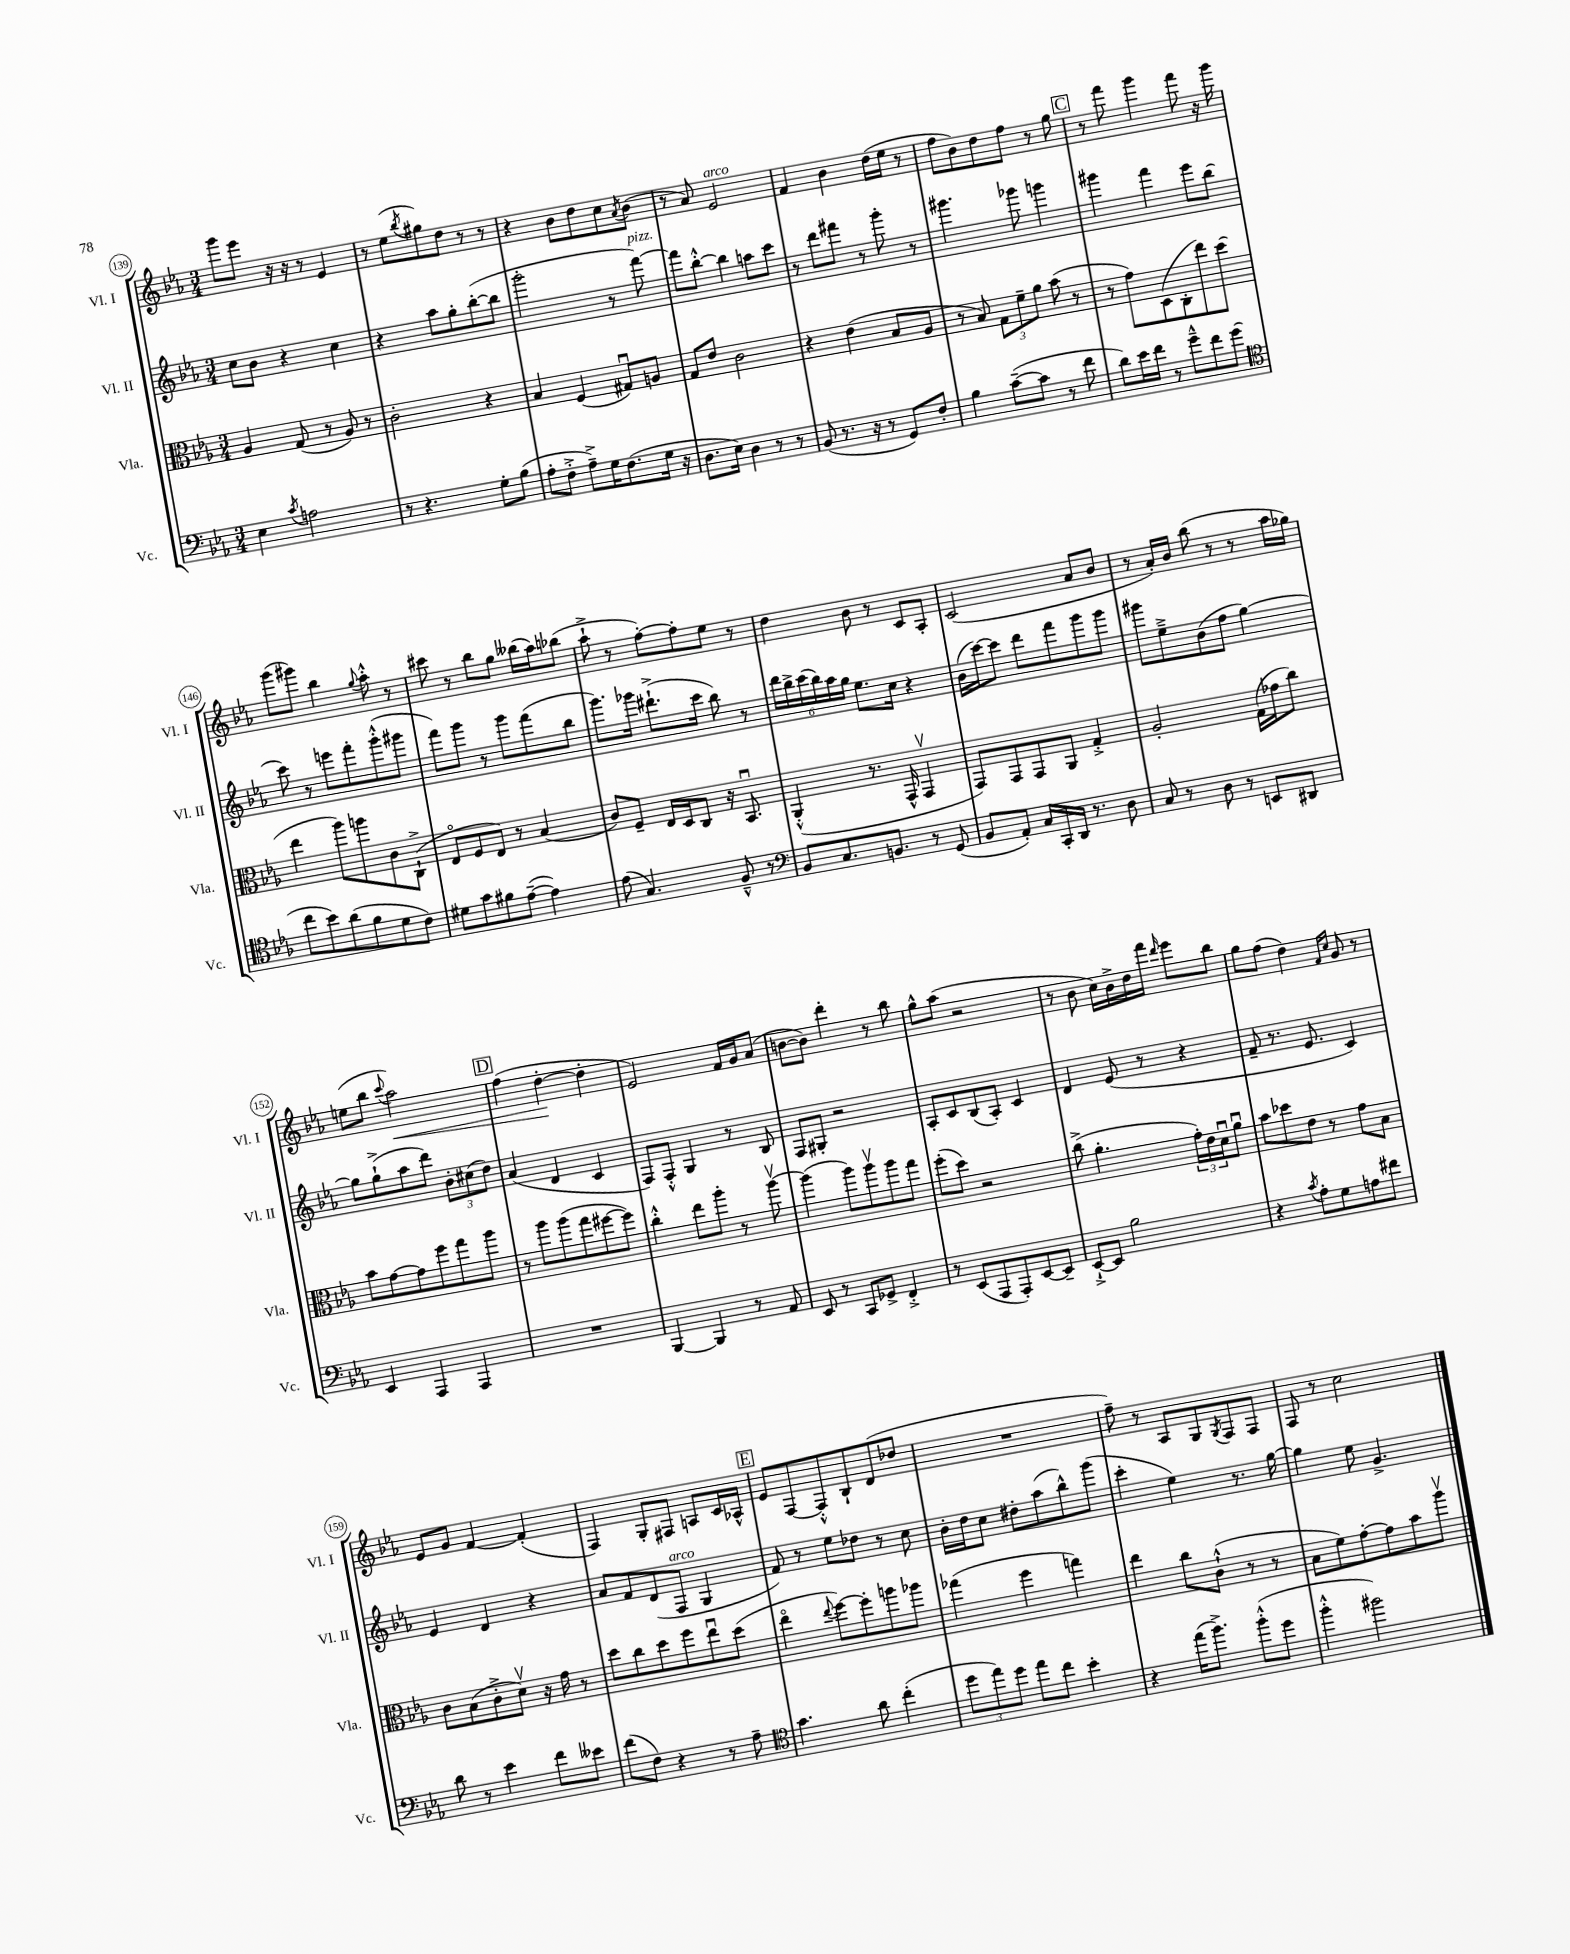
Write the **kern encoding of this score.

**kern	**kern	**kern	**kern
*staff4	*staff3	*staff2	*staff1
*clefF4	*clefC3	*clefG2	*clefG2
*k[b-e-a-]	*k[b-e-a-]	*k[b-e-a-]	*k[b-e-a-]
*M3/4	*M3/4	*M3/4	*M3/4
4E-\	4A-/	8cc\L	8ggg\L
.	.	8b-\J	8eee-\J
8qc/	.	.	.
2A\	(8G/	4r	16r
.	.	.	16r
.	8r	.	8r
.	8A-/)	4cc\	4e-/
.	8r	.	.
=	=	=	=
8r	2c'\	4r	8r
4.r	.	.	(8ee-\L
.	.	.	8qbb-/
.	.	8aa-\L	8gg#\)
.	.	8gg'\	8dd\J
8G'\L	4r	([8bb-'\	8r
(8B-\J	.	8bb-\]J	8r
=	=	=	=
8A-'\L	4B-/	2ggg'\	4r
8F'^\J	.	.	.
8A-~^\L)	(4F/	.	8b-\L
16G\K	.	.	8dd\
(8.F\	.	.	.
.	8G#u/L)	8r	8cc\
.	.	.	8qa-/
16G\Jk	8A/J	[8fff\)	(8b-\J
16r	.	.	.
=	=	=	=
8.D\L	8G/L	8fff\]L	8r
.	8e-/J	[8bb-'^^\J	8a-/)
16E-\Jk)	.	.	.
4D\	2c\	4bb-\]	2e-/
8r	.	8aa\L	.
8r	.	8ccc\J	.
=	=	=	=
(8BB-/	4r	8r	4f/
8.r	.	8ddd\L	.
.	(4e-\	8fff#\J	4b-\
16r	.	.	.
8r	.	8r	.
8GG/L)	8B-/L	8ggg'\	(16dd\LL
.	.	.	16ee-\JJ
8F'/J	8A-/J	8r	8r
=	=	=	=
4B-\	8r	4.ggg#\	8ff\L
.	8B-/)	.	8b-\)
([8c~\L	12G\L	.	8dd\
.	12f~\	.	.
8c\]J	.	8ggg-\	8ff\J
.	12a-\J	.	.
8r	(8b-\	4ggg\	8r
8f\	8r	.	8gg\
=	=	=	=
8d\L)	8r	4ggg#\	8r
16e-\L	8g\L)	.	8fff\
16f\JJ	.	.	.
8r	(8D\	4fff\	4ggg\
8g~^^\L	8C'\	.	.
8f\	8ee-\)	8eee-\L	8fff\
(8g\J	(8dd\J	(8bb-\J	16r
.	.	.	16ggg\
=	=	=	=
*clefC4	*	*	*
8cc\L	4ee-\	8ccc\)	(8ggg\L
8b-\)	.	8r	8ggg#\J)
(8a-\	8aa-\L)	8eee\L	4bb-\
8f\	8aa\	8fff'\	.
.	.	.	8qqgg/
8d\	8c\	(8ggg'^^\	8aa-'^^\
8c\J)	(8C`^\J	8ggg#\J	8r
=	=	=	=
8d#\L	8E-o/L	8fff\L)	8ccc#\
8g\	8F/	8ggg\J	8r
8f#\	8E-/J)	8r	8bb-\L
([8e-~\J	8r	8ggg\L	8gg\J
4e-\])	(4B-/	(8fff\	(16bb--\LL
.	.	.	16aa-\J)
.	.	8bb-\J	(8bb-\J
=	=	=	=
(8e-\	8c/L)	8.ggg\L)	8aa-`^\
4.G/)	8F~/J	.	8r
.	.	16ggg-\Jk	.
.	16E-/LL	(8.ddd#`^\L	[8ff'\L)
.	16D/J	.	.
.	8C/J	.	8ff'\]
.	.	16ccc\Jk	.
8F~^^/	16r	8bb-\)	8ee-\J
.	8.BB-u/	.	.
8r	.	8r	8r
=	=	=	=
*clefF4	*	*	*
8BB-/L	(4AA-'^^/	24ddd\LL	4dd\
.	.	24bb-^\	.
.	.	(24ccc\	.
8.C/	.	24bb-\)	.
.	.	24aa-\	.
.	.	24gg\JJ	.
.	8.r	8.ee-\L	8b-\
8.BB/J	.	.	.
.	.	.	8r
.	16GG^^/	16cc\Jk	.
8r	4GGv/	4r	8c/L
(8GG/	.	.	8A-'/J
=	=	=	=
8BB-/L	8GG/L)	(16b-\LL	(2c/
.	.	[16ccc\J)	.
8AA-'/J)	8GG/	8ccc\]J	.
16C/LL	8GG/	8ddd\L	.
16CC'/	.	.	.
16DD/JJ	8AA-/J	8fff\	.
8.r	.	.	.
.	4G'^/	8ggg\	8a-/L
8D\	.	8ggg\J	8b-/J
=	=	=	=
8C/	2A-'/	8ggg#\L	8r
8r	.	8ee-~^\	16a-'/LL)
.	.	.	16b-/JJ
8D\	.	(8b-\	(8bb-\
8r	.	8ff\J	8r
8EE/L	(16G\LL	[4gg\)	8r
.	16g-\J	.	.
8DD#/J	8cc\J)	.	16aa-\LL
.	.	.	16gg-\JJ)
=	=	=	=
4EE-/	8b-\L	8gg\]L	(8ee\L
.	[8g\	(8gg`^\	8bb-\J
.	.	.	8qqccc/
4AAA-/	8g\]	8aa-\	2aa-\)
.	8ff\	8ddd\J)	.
4AAA-/	8gg\	12b-'\L	.
.	.	(12cc#\	.
.	8aa-\J	.	.
.	.	12dd\J)	.
=	=	=	=
2.r	8r	(4a-/	(4ff\
.	8aa-\L	.	.
.	(8aa-\	4d/	[4dd'\
.	8gg\	.	.
.	[8ff#\	4c/	4dd'\]
.	8ff#\]J)	.	.
=	=	=	=
[4BBB-/	4cc'^^\	8F/L)	2e-/)
.	.	8F'^^/J	.
4BBB-/]	8ee-\L	4G/	.
.	8aa-'\J	.	.
8r	8r	8r	16f/LL
.	.	.	16g/J
8AA-/	[8aa-v\	8B-/	(8a-/J
=	=	=	=
8EE-/	(4aa-\]	8F/L	[8b\L
8r	.	8G#'/J	8b\]J)
8CC/L	8aa-\L)	2r	4ddd'\
8GG-^/J	8aa-v\	.	.
4FF'^/	8aa-\	.	8r
.	8gg\J	.	8bb-\
=	=	=	=
8r	(8ff'\L	8A-'/L	8gg^^\L
(8EE-/L	8dd\J)	8c/	(8aa-\J
8AAA-/	2r	(8B-/	2r
8AAA-'/)	.	8A-'/J)	.
[8EE-/	.	4c/	.
8EE-~/]J	.	.	.
=	=	=	=
[8EE-`^/L	(8cc^\	4d/	8r
8EE-/]J	4.a-'\	.	8b-\
2B-\	.	(8e-/	16cc\LL)
.	.	.	16b-^\
.	.	8r	16dd\
.	.	.	16fff\JJ
.	.	.	16qqddd/
.	24g'\LL)	4r	8eee-\L
.	24e-\	.	.
.	24du\J	.	.
.	8a-u\J	.	8bb-\J
=	=	=	=
4r	8b-\L	8f~/	8gg\L
.	8dd-\	8.r	(8ff\J
8qc/	.	.	.
8A-'\L	8e-\J	.	4dd\)
.	.	8.e-/	.
8G\	8r	.	.
.	.	.	16qqf/LL
.	.	.	16qqcc/JJ
8A\	8g\L	4c/)	8g/
8f#\J	8B-\J	.	8r
=	=	=	=
8d\	8c\L	4e-/	8e-/L
8r	(8B-\	.	8g/J
4e-\	8c'^\	4d/	[4f/
.	8dv\J)	.	.
8f\L	16r	4r	(4f'/]
.	16g\	.	.
8e--\J	8r	.	.
=	=	=	=
(8f\L	8dd\L	8a-/L	4F/)
8F\J)	8cc\	8f/	.
4r	8dd\	(8d/	8G'/L
.	8ff\	8F/J	8F#/J
8r	8ee-u\	4G/	8A/L
8A-~\	(8dd\J	.	16c/L
.	.	.	16A-^^/JJ
=	=	=	=
*clefC4	*	*	*
4.g\	4ee-o\	8f/)	8e-/L
.	.	8r	[8F/
.	8qqee-/	.	.
.	[8ff\L)	8ee-\L	8F'^^/]
8a-\	8ff'\]	8dd-\J	8B-`/
(4cc'\	8aa\	8r	(8d/
.	8aa-\J	8cc\	8dd-/J
=	=	=	=
12dd\L	(4gg-\	16b-'\LL	2.r
.	.	16dd\J	.
12ee-\)	.	.	.
.	.	8cc\J	.
12dd\J	.	.	.
8ee-\L	4ff\	8dd#'\L	.
8cc\J	.	(8aa-\	.
4b-'\	4gg\)	8bb-^^\)	.
.	.	(8ggg\J	.
=	=	=	=
4r	4ee-\	4ccc'\	8ff~\)
.	.	.	8r
(16ee-\LK	8cc\L	4ee-\)	8A-/L
8.ff^\J)	.	.	.
.	(8c`^^\J	.	8G/
.	.	.	8qG/
(8ff'^^\L	8r	8.r	8F/
8dd\J	8r	.	8F/J
.	.	[16gg\	.
=	=	=	=
4ff'^^\	8B-\L	4gg\]	8F/
.	8f\)	.	8r
2ff#\)	[8g'\	8ee-\	2cc\
.	8g\]	4.g^/	.
.	8b-\	.	.
.	8aa-v\J	.	.
==	==	==	==
*-	*-	*-	*-
